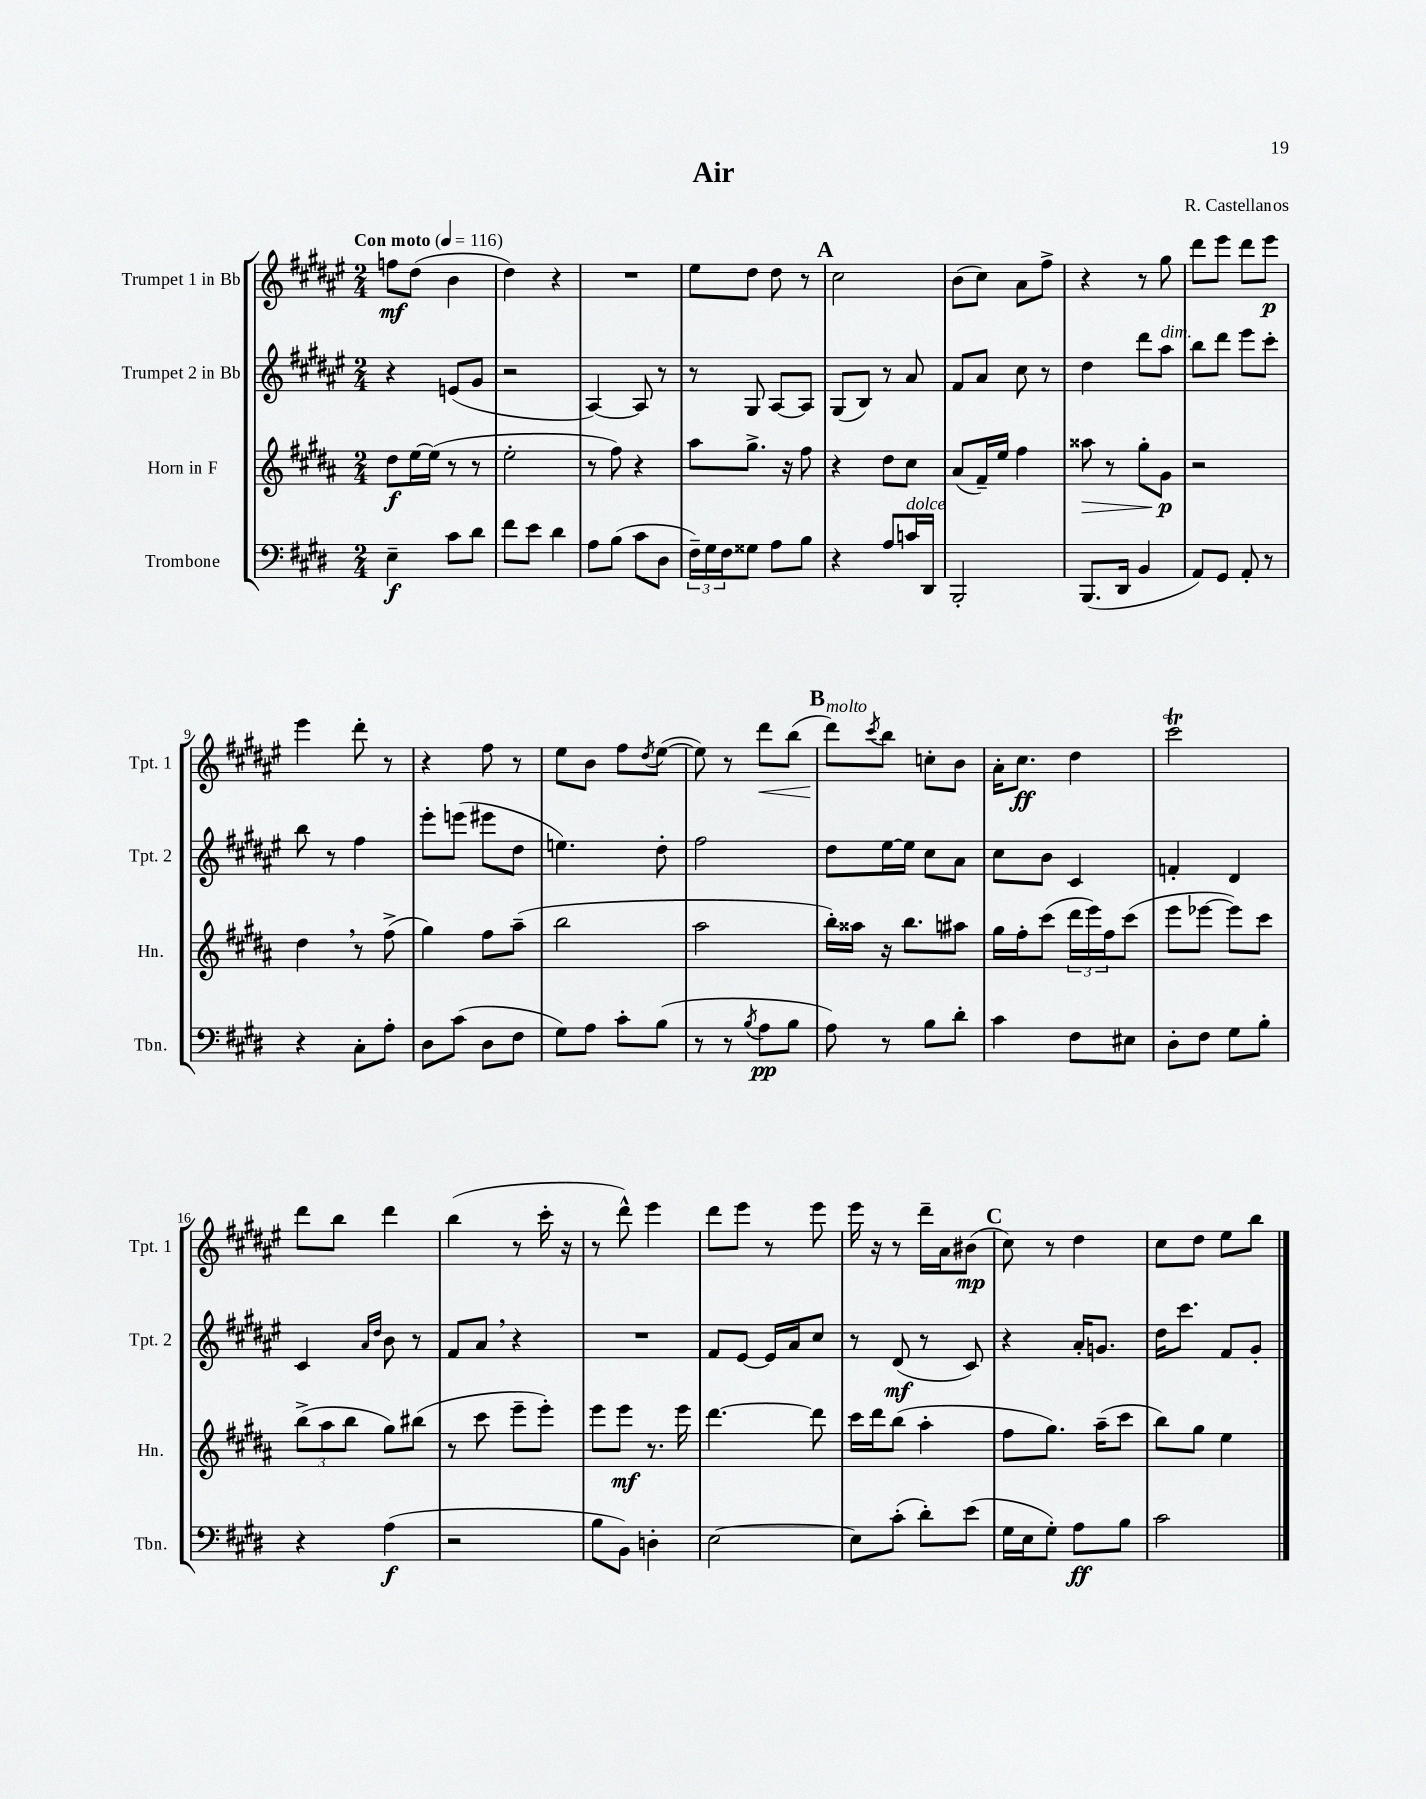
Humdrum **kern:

**kern	**dynam	**kern	**dynam	**kern	**dynam	**kern	**dynam
*part4	*part4	*part3	*part3	*part2	*part2	*part1	*part1
*staff4	*staff4	*staff3	*staff3	*staff2	*staff2	*staff1	*staff1
*I"Trombone	*	*I"Horn in F	*	*I"Trumpet 2 in Bb	*	*I"Trumpet 1 in Bb	*
*I'Tbn.	*	*I'Hn.	*	*I'Tpt. 2	*	*I'Tpt. 1	*
*clefF4	*	*clefG2	*	*clefG2	*	*clefG2	*
*k[f#c#g#d#]	*	*k[f#c#g#d#a#]	*	*k[f#c#g#d#a#e#]	*	*k[f#c#g#d#a#e#]	*
*M2/4	*	*M2/4	*	*M2/4	*	*M2/4	*
*MM116	*	*MM116	*	*MM116	*	*MM116	*
=1	=1	=1	=1	=1	=1	=1	=1
!	!	!	!	!	!	!LO:TX:a:B:t=Con moto	!
4E~\	f	8dd#\L	f	4r	.	8ffn\L	mf
.	.	[16ee\L	.	.	.	(8dd#\J	.
.	.	(16ee\JJ]	.	.	.	.	.
8c#\L	.	8r	.	(8en/L	.	4b\	.
8d#\J	.	8r	.	8g#/J	.	.	.
=2	=2	=2	=2	=2	=2	=2	=2
8f#\L	.	2ee'\	.	2r	.	4dd#\)	.
8e\J	.	.	.	.	.	.	.
4d#\	.	.	.	.	.	4r	.
=3	=3	=3	=3	=3	=3	=3	=3
8A\L	.	8r	.	[4A#/)	.	2r	.
(8B\J	.	8ff#\)	.	.	.	.	.
8c#\L	.	4r	.	8A#/]	.	.	.
8D#\J	.	.	.	8r	.	.	.
=4	=4	=4	=4	=4	=4	=4	=4
24F#~\LL)	.	8aa#\L	.	8r	.	8ee#\L	.
24G#\	.	.	.	.	.	.	.
24F#\J	.	.	.	.	.	.	.
8G##X\J	.	8.gg#^\J	.	8G#/	.	8dd#\J	.
8A\L	.	.	.	[8A#/L	.	8dd#\	.
.	.	16r	.	.	.	.	.
8B\J	.	8ff#\	.	8A#/J]	.	8r	.
!!LO:REH:place=s1:t=A
=5	=5	=5	=5	=5	=5	=5	=5
4r	.	4r	.	(8G#/L	.	2cc#\	.
.	.	.	.	8B/J)	.	.	.
8A/L	.	8dd#\L	.	8r	.	.	.
!LO:TX:a:i:t=dolce	!	!	!	!	!	!	!
16cn/L	.	8cc#\J	.	8a#/	.	.	.
16DD#/JJ	.	.	.	.	.	.	.
=6	=6	=6	=6	=6	=6	=6	=6
2BBB'/	.	(8a#/L	.	8f#/L	.	(8b\L	.
.	.	16f#~/L)	.	8a#/J	.	8cc#\J)	.
.	.	16ee/JJ	.	.	.	.	.
.	.	4ff#\	.	8cc#\	.	8a#\L	.
.	.	.	.	8r	.	8ff#^\J	.
=7	=7	=7	=7	=7	=7	=7	=7
!	!	!	!LO:HP:b	!	!	!	!
(8.BBB/L	.	8aa##X\	>	4dd#\	.	4r	.
.	.	8r	.	.	.	.	.
16DD#/Jk	.	.	.	.	.	.	.
4BB/	.	8gg#'\L	.	8ddd#\L	.	8r	.
!	!	!	!	!LO:TX:a:i:t=dim.	!	!	!
.	.	8g#\J	p	8aa#\J	.	8gg#\	.
.	.	.	]	.	.	.	.
=8	=8	=8	=8	=8	=8	=8	=8
8AA/L)	.	2r	.	8bb\L	.	8ddd#\L	.
8GG#/J	.	.	.	8ddd#\J	.	8eee#\J	.
8AA'/	.	.	.	8eee#\L	.	8ddd#\L	.
8r	.	.	.	8ccc#'\J	.	8eee#\J	p
!!LO:LB:g=z
=9	=9	=9	=9	=9	=9	=9	=9
4r	.	4dd#,\	.	8bb\	.	4eee#\	.
.	.	.	.	8r	.	.	.
8C#'\L	.	8r	.	4ff#\	.	8ddd#'\	.
8A'\J	.	(8ff#^\	.	.	.	8r	.
=10	=10	=10	=10	=10	=10	=10	=10
8D#\L	.	4gg#\)	.	8eee#'\L	.	4r	.
(8c#\J	.	.	.	(8eeen\J	.	.	.
8D#\L	.	8ff#\L	.	8eee#X\L	.	8ff#\	.
8F#\J	.	(8aa#~\J	.	8dd#\J	.	8r	.
=11	=11	=11	=11	=11	=11	=11	=11
8G#\L)	.	2bb\	.	4.een\)	.	8ee#\L	.
8A\J	.	.	.	.	.	8b\J	.
8c#'\L	.	.	.	.	.	8ff#\L	.
.	.	.	.	.	.	8qdd#/	.
(8B\J	.	.	.	8dd#'\	.	([8ee#\J	.
=12	=12	=12	=12	=12	=12	=12	=12
8r	.	2aa#\	.	2ff#\	.	8ee#\])	.
8r	.	.	.	.	.	8r	.
8qB/	.	.	.	.	.	.	.
!	!	!	!	!	!	!	!LO:HP:b
8A\L	pp	.	.	.	.	8ddd#\L	<
8B\J	.	.	.	.	.	(8bb\J	.
!!LO:REH:place=s1:t=B
=13	=13	=13	=13	=13	=13	=13	=13
!	!	!	!	!	!	!LO:TX:a:i:t=molto	!
8A\)	.	16bb'\LL)	.	8dd#\L	.	8ddd#\L)	.
.	.	16aa##X\JJ	.	.	.	.	.
.	.	.	.	.	.	8qccc#/	.
8r	.	16r	.	[16ee#\L	.	8bb\J	[
.	.	8.bb\L	.	16ee#\JJ]	.	.	.
8B\L	.	.	.	8cc#\L	.	8ccn'\L	.
8d#'\J	.	8aa#X\J	.	8a#\J	.	8b\J	.
=14	=14	=14	=14	=14	=14	=14	=14
4c#\	.	16gg#\LL	.	8cc#\L	.	16a#'\KL	.
.	.	16ff#'\J	.	.	.	8.cc#\J	ff
.	.	(8ccc#\J	.	8b\J	.	.	.
8F#\L	.	24ddd#\LL	.	4c#/	.	4dd#\	.
.	.	24eee\)	.	.	.	.	.
.	.	24ff#\J	.	.	.	.	.
8E#X\J	.	(8ccc#\J	.	.	.	.	.
=15	=15	=15	=15	=15	=15	=15	=15
8D#'\L	.	8eee\L	.	4fn'/	.	2ccc#T\	.
8F#\J	.	[8eee-X\J	.	.	.	.	.
8G#\L	.	8eee-\L])	.	4d#/	.	.	.
8B'\J	.	8ccc#\J	.	.	.	.	.
!!LO:LB:g=z
=16	=16	=16	=16	=16	=16	=16	=16
4r	.	(12bb^\L	.	4c#/	.	8ddd#\L	.
.	.	12aa#\	.	.	.	.	.
.	.	.	.	.	.	8bb\J	.
.	.	12bb\J	.	.	.	.	.
.	.	.	.	16qqa#/LL	.	.	.
.	.	.	.	16qqdd#/JJ	.	.	.
(4A\	f	8gg#\L)	.	8b\	.	4ddd#\	.
.	.	(8bb#X\J	.	8r	.	.	.
=17	=17	=17	=17	=17	=17	=17	=17
2r	.	8r	.	8f#/L	.	(4bb\	.
.	.	8ccc#\	.	8a#,/J	.	.	.
.	.	8eee~\L	.	4r	.	8r	.
.	.	8eee'\J)	.	.	.	16ccc#'\	.
.	.	.	.	.	.	16r	.
=18	=18	=18	=18	=18	=18	=18	=18
8B\L	.	8eee\L	.	2r	.	8r	.
8BB\J)	.	8eee\J	mf	.	.	8ddd#^^\)	.
4Dn'\	.	8.r	.	.	.	4eee#\	.
.	.	16eee\	.	.	.	.	.
=19	=19	=19	=19	=19	=19	=19	=19
[2E\	.	[4.ddd#\	.	8f#/L	.	8ddd#\L	.
.	.	.	.	[8e#/J	.	8eee#\J	.
.	.	.	.	16e#/LL]	.	8r	.
.	.	.	.	16a#/J	.	.	.
.	.	8ddd#\]	.	8cc#/J	.	8eee#\	.
=20	=20	=20	=20	=20	=20	=20	=20
8E\L]	.	16ccc#\LL	.	8r	.	16eee#\	.
.	.	16ddd#\J	.	.	.	16r	.
(8c#'\J	.	(8bb\J	.	(8d#/	mf	8r	.
8d#'\L)	.	4aa#'\	.	8r	.	16ddd#~\LL	.
.	.	.	.	.	.	16a#\J	.
(8e\J	.	.	.	8c#/)	.	(8b#X\J	mp
!!LO:REH:place=s1:t=C
=21	=21	=21	=21	=21	=21	=21	=21
16G#\LL	.	8ff#\L	.	4r	.	8cc#\)	.
16E\J	.	.	.	.	.	.	.
8G#'\J)	.	8.gg#\J)	.	.	.	8r	.
8A\L	ff	.	.	16a#'/KL	.	4dd#\	.
.	.	(16aa#~\KL	.	8.gn/J	.	.	.
8B\J	.	8ccc#\J	.	.	.	.	.
=22	=22	=22	=22	=22	=22	=22	=22
2c#\	.	8bb\L)	.	16dd#\KL	.	8cc#\L	.
.	.	.	.	8.ccc#\J	.	.	.
.	.	8gg#\J	.	.	.	8dd#\J	.
.	.	4ee\	.	8f#/L	.	8ee#\L	.
.	.	.	.	8g#'/J	.	8bb\J	.
==	==	==	==	==	==	==	==
*-	*-	*-	*-	*-	*-	*-	*-
